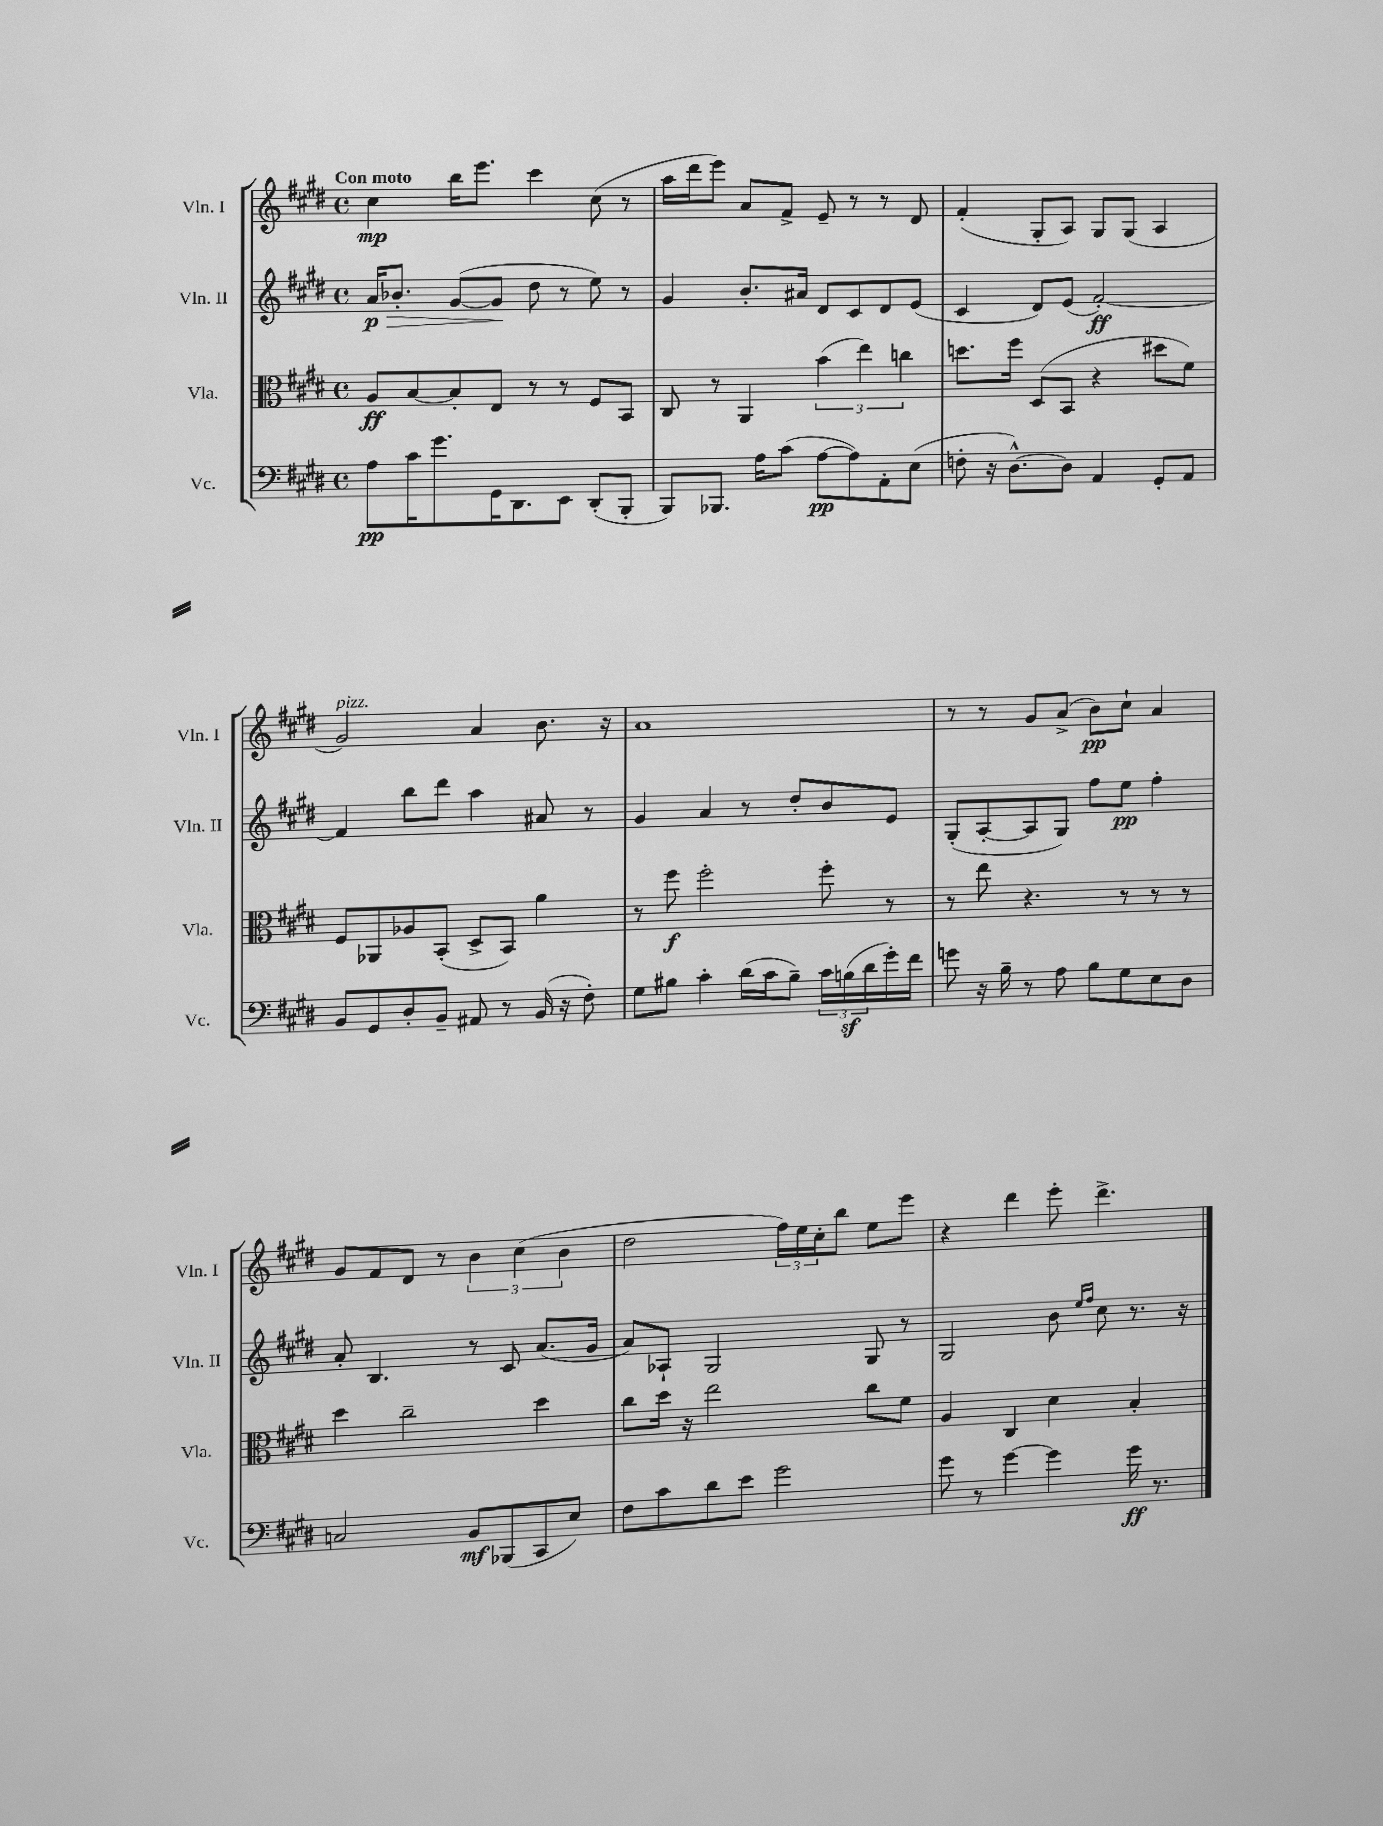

**kern	**dynam	**kern	**dynam	**kern	**dynam	**kern	**dynam
*part4	*part4	*part3	*part3	*part2	*part2	*part1	*part1
*staff4	*staff4	*staff3	*staff3	*staff2	*staff2	*staff1	*staff1
*I"Vc.	*	*I"Vla.	*	*I"Vln. II	*	*I"Vln. I	*
*I'Vc.	*	*I'Vla.	*	*I'Vln. II	*	*I'Vln. I	*
*clefF4	*	*clefC3	*	*clefG2	*	*clefG2	*
*k[f#c#g#d#]	*	*k[f#c#g#d#]	*	*k[f#c#g#d#]	*	*k[f#c#g#d#]	*
*M4/4	*	*M4/4	*	*M4/4	*	*M4/4	*
*met(c)	*	*met(c)	*	*met(c)	*	*met(c)	*
=1	=1	=1	=1	=1	=1	=1	=1
!	!	!	!	!	!	!LO:TX:a:B:t=Con moto	!
!	!	!	!	!	!LO:HP:b	!	!
8A\L	pp	8A/L	ff	16a/KL	> p	4cc#\	mp
.	.	.	.	8.b-X'/J	.	.	.
16c#\K	.	[8B/	.	.	.	.	.
8.g#\	.	.	.	.	.	.	.
.	.	8B'/]	.	([8g#/L	.	16bb\KL	.
.	.	.	.	.	.	8.eee\J	.
16GG#\K	.	8E/J	.	8g#/J]	.	.	.
8.DD#\	.	.	.	.	.	.	.
.	.	8r	.	8dd#\	]	4ccc#\	.
8EE\J	.	8r	.	8r	.	.	.
(8DD#'/L	.	8F#/L	.	8ee\)	.	(8cc#\	.
8BBB'/J	.	8BB/J	.	8r	.	8r	.
=2	=2	=2	=2	=2	=2	=2	=2
8BBB/L)	.	8C#/	.	4g#/	.	16aa\LL	.
.	.	.	.	.	.	16ddd#\J	.
8.BBB-X/J	.	8r	.	.	.	8eee\J)	.
.	.	4AA/	.	8.b'/L	.	8a/L	.
16A\KL	.	.	.	.	.	.	.
(8c#\J	.	.	.	.	.	8f#^/J	.
.	.	.	.	16a#X/Jk	.	.	.
[8A\L	pp	(6b\	.	8d#/L	.	8e~/	.
8A\])	.	.	.	8c#/	.	8r	.
.	.	6ee\)	.	.	.	.	.
8AA'\	.	.	.	8d#/	.	8r	.
.	.	6ccn\	.	.	.	.	.
(8E\J	.	.	.	(8e/J	.	8d#/	.
=3	=3	=3	=3	=3	=3	=3	=3
8Fn'\	.	8.ddn\L	.	4c#/	.	(4f#'/	.
16r	.	.	.	.	.	.	.
[8.D#^^\L)	.	16ff#\Jk	.	.	.	.	.
.	.	(8D#/L	.	8d#/L)	.	8G#'/L	.
8D#\J]	.	8BB/J	.	(8e/J	.	8A/J)	.
4AA/	.	4r	.	[2f#'/)	ff	8G#/L	.
.	.	.	.	.	.	(8G#/J	.
8GG#'/L	.	8dd#X\L	.	.	.	4A/	.
8AA/J	.	8f#\J)	.	.	.	.	.
!!LO:LB:g=z
=4	=4	=4	=4	=4	=4	=4	=4
!	!	!	!	!	!	!LO:TX:a:i:t=pizz.	!
8BB/L	.	8F#/L	.	4f#/]	.	2g#/)	.
8GG#/	.	8AA-X/	.	.	.	.	.
8D#'/	.	8A-X/	.	8bb\L	.	.	.
8BB~/J	.	(8BB'/J	.	8ddd#\J	.	.	.
8AA#X/	.	8D#^/L	.	4aa\	.	4a/	.
8r	.	8BB/J)	.	.	.	.	.
(16BB/	.	4a\	.	8a#X/	.	8.b\	.
16r	.	.	.	.	.	.	.
8F#'\)	.	.	.	8r	.	.	.
.	.	.	.	.	.	16r	.
=5	=5	=5	=5	=5	=5	=5	=5
8G#\L	.	8r	.	4g#/	.	1a	.
8B#X\J	.	8ff#\	f	.	.	.	.
4c#'\	.	2ff#'\	.	4a/	.	.	.
(16d#\LL	.	.	.	8r	.	.	.
16c#\J	.	.	.	.	.	.	.
8B#~\J)	.	.	.	8dd#'/L	.	.	.
24c#\LL	.	8ff#'\	.	8b/	.	.	.
(24Bnz\	.	.	.	.	.	.	.
24d#\	.	.	.	.	.	.	.
16g#'\)	.	8r	.	8e/J	.	.	.
16f#\JJ	.	.	.	.	.	.	.
=6	=6	=6	=6	=6	=6	=6	=6
8gn\	.	8r	.	(8G#'/L	.	8r	.
16r	.	8ee\	.	[8A'/	.	8r	.
16B~\	.	.	.	.	.	.	.
8r	.	4.r	.	8A/]	.	8g#/L	.
8A\	.	.	.	8G#/J)	.	(8a^/J	.
8B\L	.	.	.	8ff#\L	.	8b\L)	pp
8G#\	.	8r	.	8ee\J	pp	8cc#`\J	.
8E\	.	8r	.	4ff#'\	.	4a/	.
8D#\J	.	8r	.	.	.	.	.
!!LO:LB:g=z
=7	=7	=7	=7	=7	=7	=7	=7
2Cn/	.	4dd#\	.	8a'/	.	8g#/L	.
.	.	.	.	4.B/	.	8f#/	.
.	.	2cc#~\	.	.	.	8d#/J	.
.	.	.	.	.	.	8r	.
8BB/L	mf	.	.	8r	.	6b\	.
(8BBB-X/	.	.	.	8c#/	.	.	.
.	.	.	.	.	.	(6cc#\	.
8CC#/	.	4dd#\	.	(8.a/L	.	.	.
.	.	.	.	.	.	6b\	.
8E/J)	.	.	.	.	.	.	.
.	.	.	.	16g#/Jk	.	.	.
=8	=8	=8	=8	=8	=8	=8	=8
8F#\L	.	8cc#\L	.	8a/L)	.	2dd#\	.
8c#\	.	16dd#\Jk	.	8A-X`/J	.	.	.
.	.	16r	.	.	.	.	.
8d#\	.	2ee\	.	2G#/	.	.	.
8e\J	.	.	.	.	.	.	.
2g#\	.	.	.	.	.	24ff#\LL)	.
.	.	.	.	.	.	24ee\	.
.	.	.	.	.	.	24cc#'\J	.
.	.	.	.	.	.	8bb\J	.
.	.	8cc#\L	.	8G#/	.	8ee\L	.
.	.	8f#\J	.	8r	.	8eee\J	.
=9	=9	=9	=9	=9	=9	=9	=9
8g#\	.	4A/	.	2G#/	.	4r	.
8r	.	.	.	.	.	.	.
[4g#\	.	4C#/	.	.	.	4ddd#\	.
4g#\]	.	4d#\	.	8b\	.	8eee'\	.
.	.	.	.	16qqee/LL	.	.	.
.	.	.	.	16qqff#/JJ	.	.	.
.	.	.	.	8cc#\	.	4.ddd#^\	.
16g#\	ff	4B'/	.	8.r	.	.	.
8.r	.	.	.	.	.	.	.
.	.	.	.	16r	.	.	.
==	==	==	==	==	==	==	==
*-	*-	*-	*-	*-	*-	*-	*-
